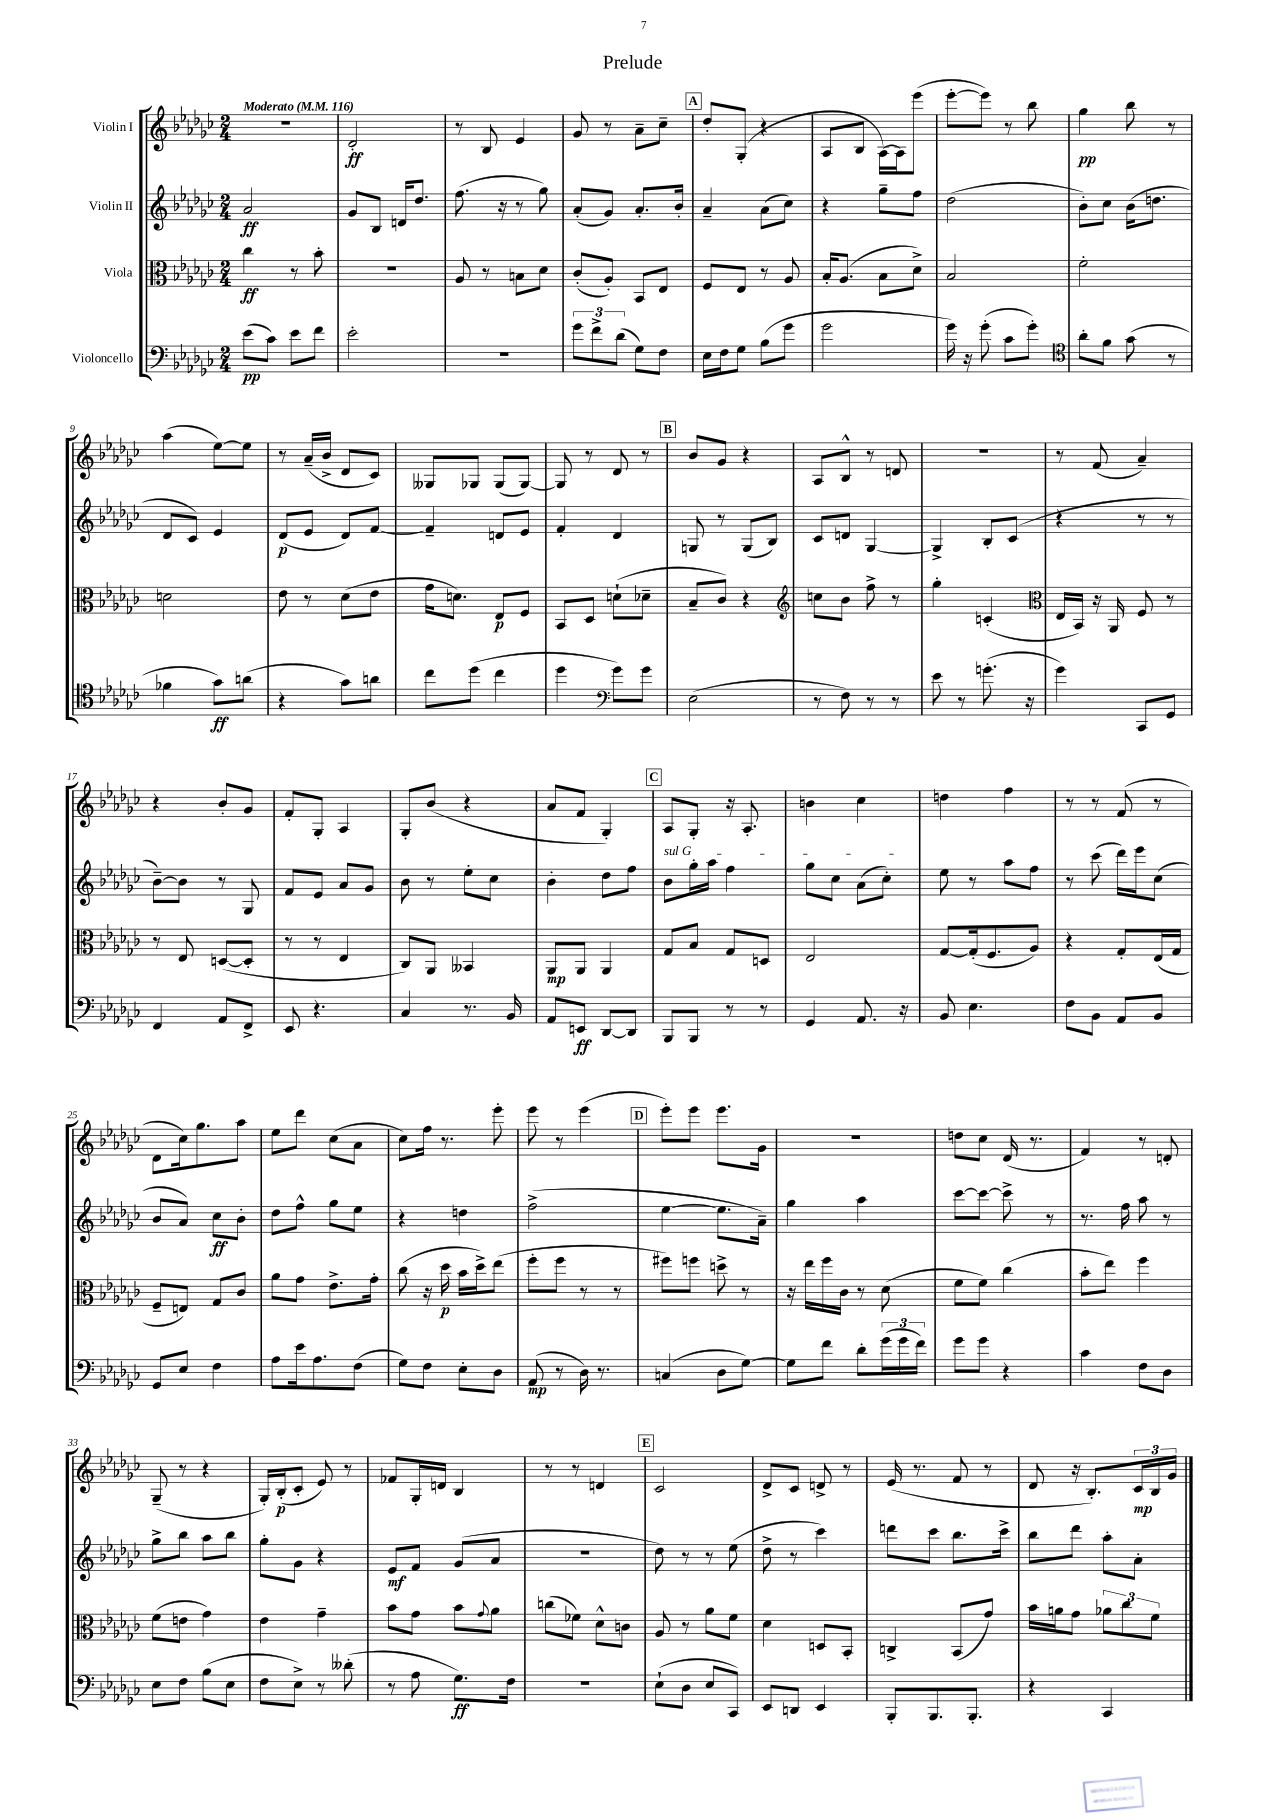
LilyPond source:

\header { title = "Prelude" }
<<
\new StaffGroup <<
\new Staff = "s0" \with { instrumentName = "Violin I" } {
    \clef treble \key ges \major \numericTimeSignature \time 2/4 \tempo "Moderato" 4 = 116
    R2 |
    des'2-.\ff |
    r8 bes8 ees'4 |
    ges'8 r8 aes'8-- ces''8-- |
    \mark \markup { \box "A" } des''8-. ges8-.( r4 |
    aes8 bes8 aes16~) aes16 ees'''8( |
    ees'''8~-. ees'''8) r8 bes''8 |
    ges''4\pp bes''8 r8 |
    aes''4( ees''8~) ees''8 |
    r8 aes'16--( bes'16-> des'8 ces'8) |
    geses8 ges8 ges8( ges8~) |
    ges8 r8 des'8 r8 |
    \mark \markup { \box "B" } bes'8 ges'8 r4 |
    aes8 bes8-^ r8 d'8 |
    R2 |
    r8 f'8( aes'4--) |
    r4 bes'8-. ges'8 |
    f'8-. ges8-. aes4 |
    ges8-. bes'8( r4 |
    aes'8 f'8 ges4-.) |
    \mark \markup { \box "C" } aes8 ges8-. r16 aes8.-. |
    b'4 ces''4 |
    d''4 f''4 |
    r8 r8 f'8( r8 |
    des'8 ces''16) ges''8. aes''8 |
    ees''8 des'''8 ces''8( aes'8 |
    ces''8) f''16 r8. ees'''8-. |
    ees'''8 r8 ees'''4( |
    \mark \markup { \box "D" } ees'''8-.) ees'''8 ees'''8. ges'16 |
    r2 |
    d''8 ces''8 des'16( r8. |
    f'4) r8 d'8-. |
    ges8--( r8 r4 |
    ges16-.) bes16-.\p( ces'8-. ees'8) r8 |
    fes'8 ges16-. d'16 bes4 |
    r8 r8 d'4 |
    \mark \markup { \box "E" } ces'2 |
    des'8-> ces'8 d'8-> r8 |
    ees'16( r8. f'8 r8 |
    des'8 r16 bes8.-.) \tuplet 3/2 { ces'16\mp bes16 ges'16 } \bar "|." |
}
\new Staff = "s1" \with { instrumentName = "Violin II" } {
    \clef treble \key ges \major \numericTimeSignature \time 2/4
    aes'2\ff |
    ges'8 bes8 d'16 des''8. |
    f''8.( r16 r8 ges''8) |
    aes'8-.( ges'8) aes'8.-. bes'16-. |
    \mark \markup { \box "A" } aes'4-- aes'8( ces''8) |
    r4 ges''8-- f''8 |
    des''2( |
    bes'8-.) ces''8 bes'16( d''8. |
    des'8 ces'8) ees'4 |
    des'8\p( ees'8 des'8) f'8~ |
    f'4-- d'8 ees'8 |
    f'4-. des'4 |
    \mark \markup { \box "B" } g8 r8 g8( bes8) |
    ces'8 d'8 ges4~ |
    ges4-> bes8-. ces'8( |
    r4 r8 r8 |
    bes'8~--) bes'8 r8 ges8 |
    f'8 ees'8 aes'8 ges'8 |
    bes'8 r8 ees''8-. ces''8 |
    bes'4-. des''8 f''8 |
    \mark \markup { \box "C" } \once \override TextSpanner.bound-details.left.text = \markup { \italic "sul G" } bes'8\startTextSpan ges''16-. aes''16 f''4 |
    ges''8 ces''8 aes'8( ces''8-.\stopTextSpan) |
    ees''8 r8 aes''8 f''8 |
    r8 ces'''8( des'''16) ees'''16 ces''8( |
    bes'8 aes'8) ces''8\ff bes'8-. |
    des''8 f''8-^ ges''8 ees''8 |
    r4 d''4 |
    f''2->( |
    \mark \markup { \box "D" } ees''4~ ees''8. aes'16--) |
    ges''4 aes''4 |
    ces'''8~ ces'''8~ ces'''8-> r8 |
    r8. f''16 aes''8 r8 |
    ges''8-> bes''8 aes''8 bes''8 |
    ges''8-. ges'8 r4 |
    ees'8\mf f'8 ges'8( aes'8 |
    R2 |
    \mark \markup { \box "E" } des''8) r8 r8 ees''8( |
    des''8-> r8 ces'''4) |
    d'''8 ces'''8 bes''8. ces'''16-> |
    bes''8 des'''8 aes''8-. aes'8-. \bar "|." |
}
\new Staff = "s2" \with { instrumentName = "Viola" } {
    \clef alto \key ges \major \numericTimeSignature \time 2/4
    ces''4\ff r8 bes'8-. |
    R2 |
    aes8 r8 b8 des'8 |
    ces'8-.( aes8-.) bes,8 ees8 |
    \mark \markup { \box "A" } f8 ees8 r8 aes8 |
    bes16-. aes8.( bes8 des'8->) |
    bes2 |
    f'2-. |
    d'2 |
    ees'8 r8 des'8( ees'8 |
    ges'16 d'8.) ees8\p f8 |
    bes,8 des8 d'8-!( des'8-- |
    \mark \markup { \box "B" } bes8-- ces'8) r4 |
    \clef treble c''8 bes'8 f''8-> r8 |
    ges''4-. c'4-.( |
    \clef alto ees16 bes,16) r16 aes,16 f8 r8 |
    r8 ees8 d8~( d8-. |
    r8 r8 ees4 |
    ces8) aes,8 beses,4 |
    aes,8\mp aes,8 aes,4 |
    \mark \markup { \box "C" } ges8 bes8 ges8 d8 |
    ees2 |
    ges8~ ges16-.( f8. aes8) |
    r4 ges8-. ees16( ges16 |
    f8-- e8) ges8 ces'8 |
    aes'8 ges'8 ees'8.-> ges'16-. |
    ces''8( r16 des''16\p bes'16 des''16->) ees''8( |
    f''8-. f''8 r8 r8 |
    \mark \markup { \box "D" } fis''8) f''8 d''8-> r8 |
    r16 ees''16 f''16 ces'16 r8 des'8( |
    f'8 f'8) ces''4( |
    bes'8-. ees''8) f''4 |
    f'8( e'8 ges'4) |
    ees'4 ges'4-- |
    bes'8 ges'8 bes'8 \appoggiatura { ges'8 } aes'8 |
    c''8( fes'8) des'8-^ c'8 |
    \mark \markup { \box "E" } aes8 r8 aes'8 f'8 |
    des'4 d8 bes,8-. |
    c4-> bes,8( ges'8) |
    bes'16 a'16 ges'8 \tuplet 3/2 { aes'8 ces''8 f'8 } \bar "|." |
}
\new Staff = "s3" \with { instrumentName = "Violoncello" } {
    \clef bass \key ges \major \numericTimeSignature \time 2/4
    ees'8\pp( ces'8) ees'8 f'8 |
    ees'2-. |
    r2 |
    \tuplet 3/2 { ges'8 f'8-> des'8( } ges8) f8 |
    \mark \markup { \box "A" } ees16 f16 ges8 bes8( ges'8 |
    ges'2 |
    ges'16) r16 ges'8-.( ces'8 ges'8-.) |
    \clef tenor aes'8-. f'8 ges'8( r8 |
    fes'4 ges'8\ff) a'8( |
    r4 ges'8) a'8 |
    ces''8 des''8( ces''4 |
    des''4 \clef bass ges'8) ges'8 |
    \mark \markup { \box "B" } ees2( |
    r8 f8) r8 r8 |
    ees'8 r8 g'8.-.( r16 |
    ges'4) ces,8 ges,8 |
    f,4 aes,8 f,8-> |
    ees,8 r4. |
    ces4 r8. bes,16 |
    aes,8 e,8\ff des,8~ des,8 |
    \mark \markup { \box "C" } bes,,8 bes,,8 r8 r8 |
    ges,4 aes,8. r16 |
    bes,8 ees4. |
    f8 bes,8 aes,8 bes,8 |
    ges,8 ees8 f4 |
    aes8 ees'16 aes8. f8( |
    ges8) f8 ees8-. des8 |
    aes,8\mp( r8 des16) r8. |
    \mark \markup { \box "D" } c4( des8 ges8~) |
    ges8 f'8 des'8-. \tuplet 3/2 { ges'16( ges'16 f'16) } |
    ges'8 ges'8 r4 |
    ces'4 f8 des8 |
    ees8 f8 bes8( ees8 |
    f8 ees8->) r8 deses'8-.( |
    r8 aes8 ges8.\ff) f16 |
    r2 |
    \mark \markup { \box "E" } ees8-!( des8 ees8 ces,8) |
    ees,8 d,8 ees,4 |
    bes,,8-. bes,,8. bes,,8.-. |
    r4 ces,4 \bar "|." |
}
>>
>>
